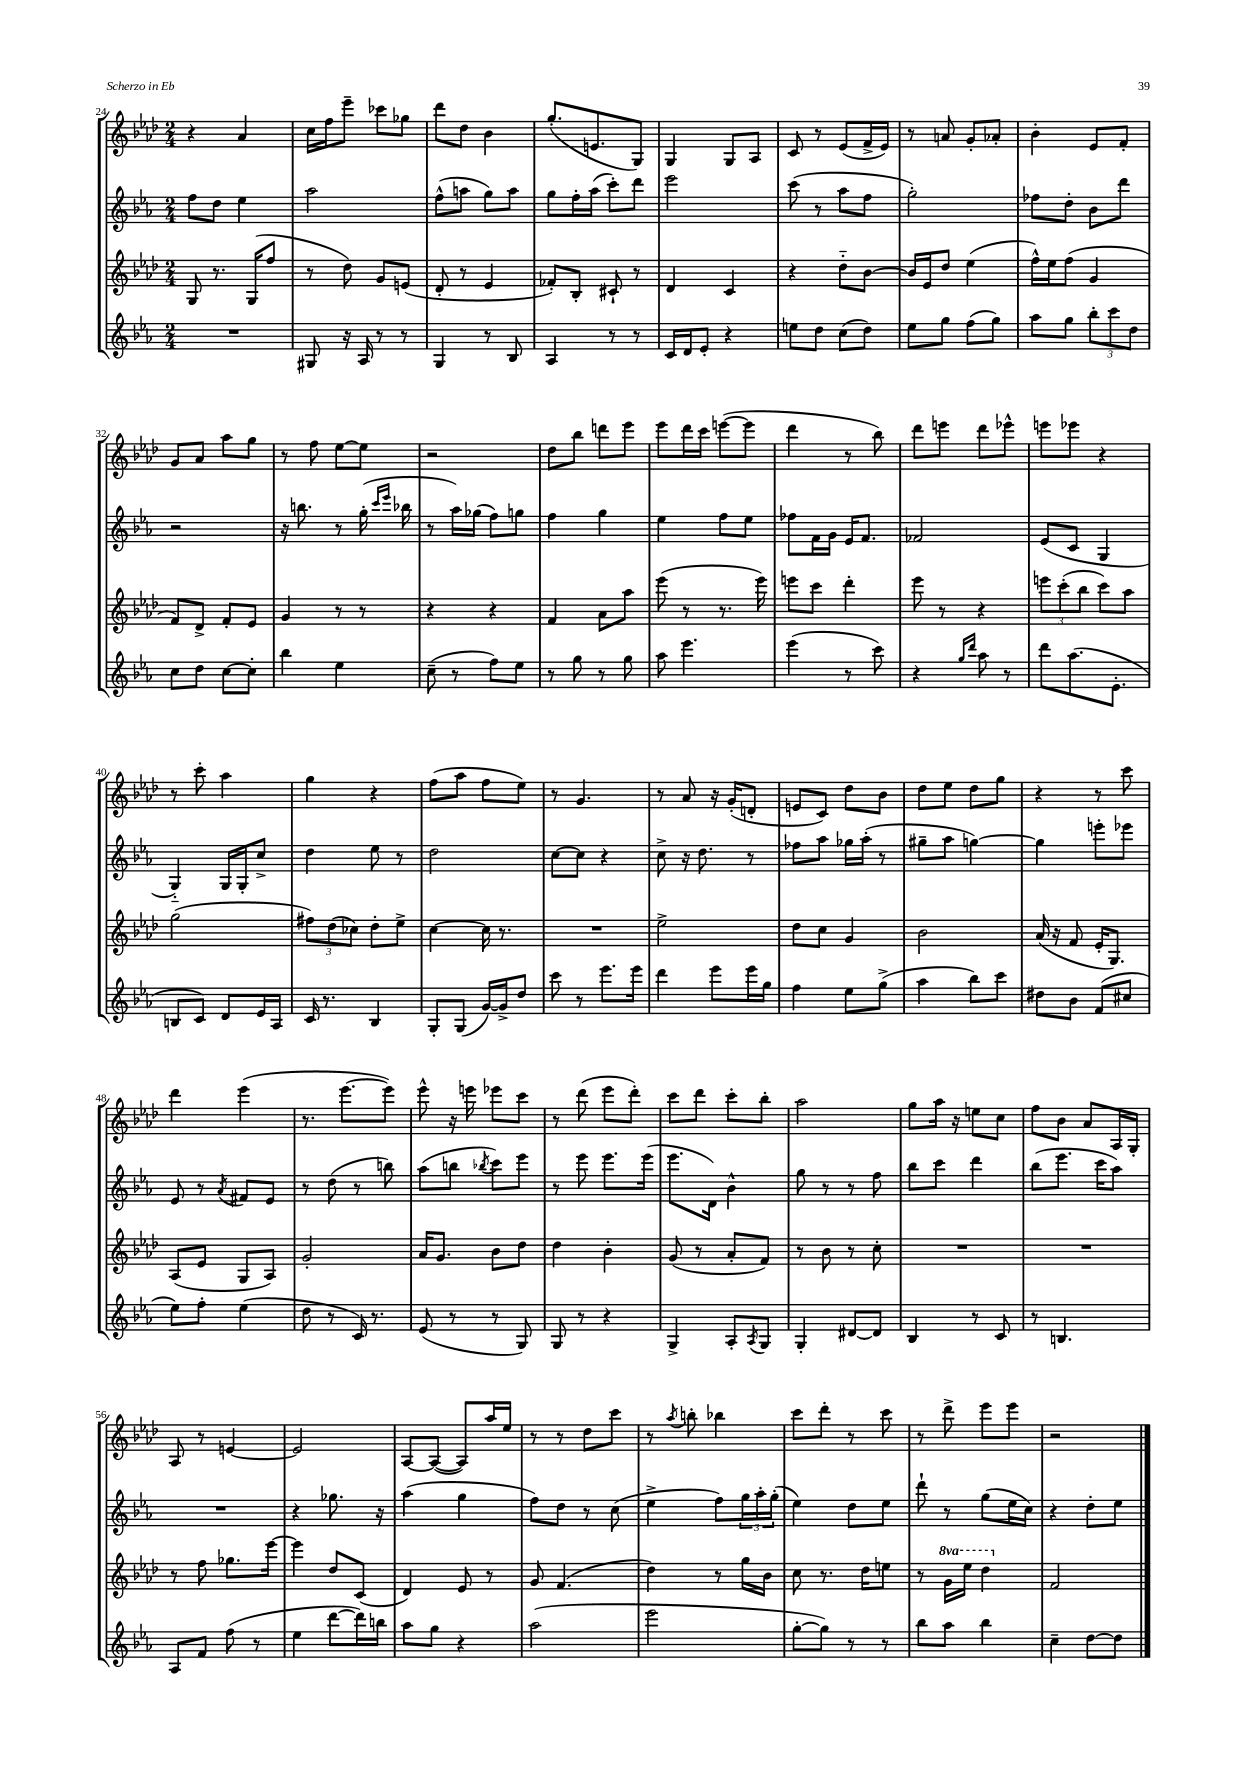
<<
\new StaffGroup <<
\new Staff = "s0" {
    \clef treble \key aes \major \numericTimeSignature \time 2/4
    r4 aes'4 |
    c''16 f''16 ees'''8-- ces'''8 ges''8 |
    des'''8 des''8 bes'4 |
    g''8.-.( e'8. g8) |
    g4 g8 aes8 |
    c'8 r8 ees'8( f'16-> ees'16) |
    r8 a'8 g'8-. aes'8-. |
    bes'4-. ees'8 f'8-. |
    g'8 aes'8 aes''8 g''8 |
    r8 f''8 ees''8~ ees''8 |
    r2 |
    des''8 bes''8 d'''8 ees'''8 |
    ees'''8 des'''16 c'''16 e'''8~( e'''8 |
    des'''4 r8 bes''8) |
    des'''8 e'''8 des'''8 ees'''8-^ |
    e'''8 ees'''8 r4 |
    r8 c'''8-. aes''4 |
    g''4 r4 |
    f''8( aes''8 f''8 ees''8) |
    r8 g'4. |
    r8 aes'8 r16 g'16-.( d'8-. |
    e'8 c'8) des''8 bes'8 |
    des''8 ees''8 des''8 g''8 |
    r4 r8 c'''8 |
    des'''4 ees'''4( |
    r8. ees'''8.~ ees'''8) |
    ees'''8-^ r16 e'''16 ees'''8 c'''8 |
    r8 des'''8( ees'''8 des'''8-.) |
    c'''8 des'''8 c'''8-. bes''8-. |
    aes''2 |
    g''8 aes''16 r16 e''8 c''8 |
    f''8 bes'8 aes'8 aes16 g16-. |
    aes8 r8 e'4~ |
    e'2 |
    aes8~ aes8~( aes8) aes''16 ees''16 |
    r8 r8 des''8 c'''8 |
    r8 \acciaccatura { aes''8 } b''8-. bes''4 |
    c'''8 des'''8-. r8 c'''8 |
    r8 des'''8-> ees'''8 ees'''8 |
    r2 \bar "|." |
}
\new Staff = "s1" {
    \clef treble \key ees \major \numericTimeSignature \time 2/4
    f''8 d''8 ees''4 |
    aes''2 |
    f''8-^( a''8 g''8) a''8 |
    g''8 f''16-. aes''16( c'''8-.) d'''8 |
    ees'''2 |
    c'''8( r8 aes''8 f''8 |
    g''2-.) |
    fes''8 d''8-. bes'8 d'''8 |
    r2 |
    r16 b''8. r8 g''16-.( \grace { c'''16 ees'''16 } bes''16 |
    r8 aes''16) ges''16( f''8) g''8 |
    f''4 g''4 |
    ees''4 f''8 ees''8 |
    fes''8 f'16 g'16 ees'16 f'8. |
    fes'2 |
    ees'8( c'8 g4 |
    g4-_) g16 g16-. c''8-> |
    d''4 ees''8 r8 |
    d''2 |
    c''8~ c''8 r4 |
    c''8-> r16 d''8. r8 |
    fes''8 aes''8 ges''16 aes''16-.( r8 |
    gis''8-- aes''8 g''4~) |
    g''4 e'''8-. ees'''8 |
    ees'8 r8 \acciaccatura { aes'8 } fis'8 ees'8 |
    r8 d''8( r8 b''8) |
    aes''8( b''8 \acciaccatura { bes''8 } c'''8) ees'''8 |
    r8 ees'''8 ees'''8. ees'''16( |
    ees'''8. d'16) bes'4-^ |
    g''8 r8 r8 f''8 |
    bes''8 c'''8 d'''4 |
    bes''8( ees'''8. c'''16 aes''8) |
    R2 |
    r4 ges''8. r16 |
    aes''4( g''4 |
    f''8) d''8 r8 c''8( |
    ees''4-> f''8) \tuplet 3/2 { g''16 aes''16-. g''16-.( } |
    ees''4) d''8 ees''8 |
    d'''8-! r8 g''8( ees''16 c''16) |
    r4 d''8-. ees''8 \bar "|." |
}
\new Staff = "s2" {
    \clef treble \key aes \major \numericTimeSignature \time 2/4 \set Staff.ottavationMarkups = #ottavation-simple-ordinals
    g8 r8. g16( f''8 |
    r8 des''8) g'8 e'8( |
    des'8-. r8 ees'4 |
    fes'8-.) bes8-. cis'8-! r8 |
    des'4 c'4 |
    r4 des''8-_ bes'8~ |
    bes'16 ees'16 des''8 ees''4( |
    f''16-^) ees''16 f''8( g'4 |
    f'8) des'8-> f'8-. ees'8 |
    g'4 r8 r8 |
    r4 r4 |
    f'4 aes'8 aes''8 |
    ees'''8( r8 r8. ees'''16) |
    e'''8 c'''8 des'''4-. |
    ees'''8 r8 r4 |
    \tuplet 3/2 { e'''8 c'''8-.( bes''8 } c'''8) aes''8 |
    g''2( |
    \tuplet 3/2 { fis''8) des''8( ces''8) } des''8-. ees''8-> |
    c''4~ c''16 r8. |
    R2 |
    ees''2-> |
    des''8 c''8 g'4 |
    bes'2 |
    aes'16( r16 f'8 ees'16-. g8.) |
    aes8( ees'8 g8 aes8) |
    g'2-. |
    aes'16 g'8. bes'8 des''8 |
    des''4 bes'4-. |
    g'8( r8 aes'8-. f'8) |
    r8 bes'8 r8 c''8-. |
    R2 |
    R2 |
    r8 f''8 ges''8. ees'''16~ |
    ees'''4 des''8 c'8( |
    des'4) ees'8 r8 |
    g'8 f'4.( |
    des''4) r8 g''16 bes'16 |
    c''8 r8. des''16 e''8 |
    r8 \ottava #1 g''16 ees'''16 des'''4 \ottava #0 |
    f'2 \bar "|." |
}
\new Staff = "s3" {
    \clef treble \key ees \major \numericTimeSignature \time 2/4
    R2 |
    gis8 r16 aes16 r8 r8 |
    g4 r8 bes8 |
    aes4 r8 r8 |
    c'16 d'16 ees'8-. r4 |
    e''8 d''8 c''8( d''8) |
    ees''8 g''8 f''8( g''8) |
    aes''8 g''8 \tuplet 3/2 { bes''8-. c'''8 d''8 } |
    c''8 d''8 c''8~ c''8-. |
    bes''4 ees''4 |
    c''8--( r8 f''8) ees''8 |
    r8 g''8 r8 g''8 |
    aes''8 ees'''4. |
    ees'''4( r8 c'''8) |
    r4 \grace { g''16 d'''16 } aes''8 r8 |
    d'''8 aes''8.( ees'8.-. |
    b8 c'8) d'8 ees'16 aes16 |
    c'16 r8. bes4 |
    g8-. g8( g'16~) g'16-> d''8 |
    c'''8 r8 ees'''8. ees'''16 |
    d'''4 ees'''8 ees'''16 g''16 |
    f''4 ees''8 g''8->( |
    aes''4 bes''8) c'''8 |
    dis''8 bes'8 f'8( cis''8 |
    ees''8) f''8-. ees''4( |
    d''8 r8 c'16) r8. |
    ees'8( r8 r8 g8) |
    g8 r8 r4 |
    g4-> aes8-. \acciaccatura { aes8 } g8 |
    g4-. dis'8~ dis'8 |
    bes4 r8 c'8 |
    r8 b4. |
    aes8 f'8 f''8( r8 |
    ees''4 d'''8~ d'''16) b''16 |
    aes''8 g''8 r4 |
    aes''2( |
    ees'''2 |
    g''8~-. g''8) r8 r8 |
    bes''8 aes''8 bes''4 |
    c''4-- d''8~ d''8 \bar "|." |
}
>>
>>
\layout { \context { \Score currentBarNumber = #24 } }
